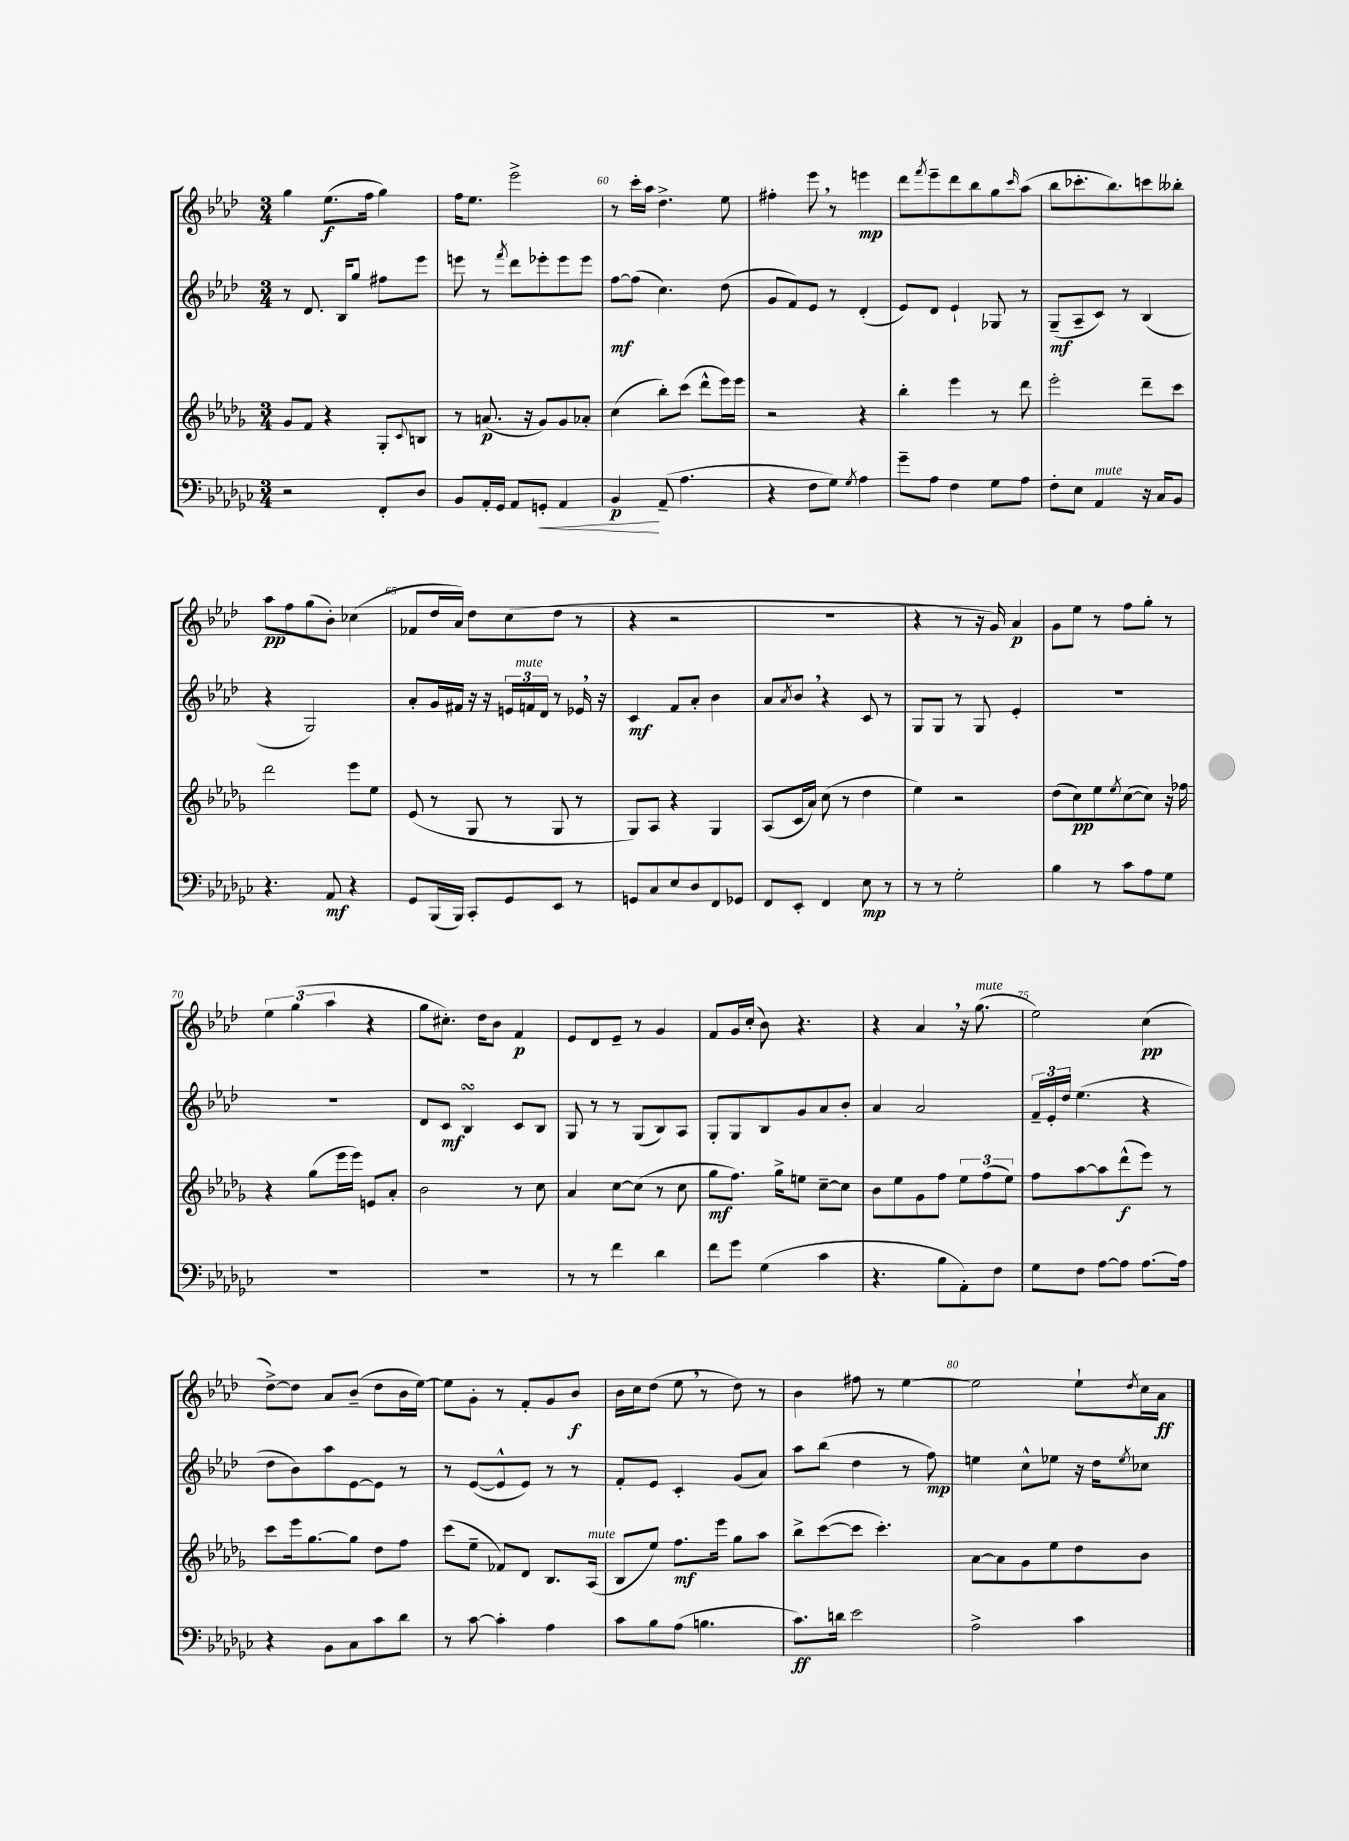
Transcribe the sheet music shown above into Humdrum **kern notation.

**kern	**dynam	**kern	**dynam	**kern	**dynam	**kern	**dynam
*part4	*part4	*part3	*part3	*part2	*part2	*part1	*part1
*staff4	*staff4	*staff3	*staff3	*staff2	*staff2	*staff1	*staff1
*clefF4	*	*clefG2	*	*clefG2	*	*clefG2	*
*k[b-e-a-d-g-c-]	*	*k[b-e-a-d-g-]	*	*k[b-e-a-d-]	*	*k[b-e-a-d-]	*
*M3/4	*	*M3/4	*	*M3/4	*	*M3/4	*
=58	=58	=58	=58	=58	=58	=58	=58
2r	.	8g-/L	.	8r	.	4gg\	.
.	.	8f/J	.	8.d-/	.	.	.
.	.	4r	.	.	.	(8.ee-\L	f
.	.	.	.	16B-/KL	.	.	.
.	.	.	.	8gg/J	.	.	.
.	.	.	.	.	.	16ff\Jk	.
8FF'/L	.	8G-'/L	.	8ff#X\L	.	4gg\)	.
.	.	8qqc/	.	.	.	.	.
8D-/J	.	8Bn/J	.	8eee-\J	.	.	.
=59	=59	=59	=59	=59	=59	=59	=59
8BB-/L	.	8r	.	8eeen\	.	16ff\KL	.
.	.	.	.	.	.	8.ee-\J	.
16AA-'/L	.	(8.an/	p	8r	.	.	.
16GG-/JJ	.	.	.	.	.	.	.
.	.	.	.	8qfff/	.	.	.
8AA-/L	.	.	.	8ddd-\L	.	2eee-^\	.
.	.	16r	.	.	.	.	.
!	!LO:HP:b	!	!	!	!	!	!
8GGn'/J	<	8g-/L)	.	8eee-X'\	.	.	.
4AA-/	.	8g-/	.	8eee-\	.	.	.
.	.	8a-X'/J	.	8eee-\J	.	.	.
=60	=60	=60	=60	=60	=60	=60	=60
4BB-/	p	(4cc\	.	[8ff\L	mf	8r	.
.	.	.	.	(8ff\J]	.	16ccc'\LL	.
.	.	.	.	.	.	16aa-\JJ	.
(8AA-~/	[	8bb-'\L)	.	4.cc\)	.	4.dd-^\	.
4.A-\	.	(8ccc\J	.	.	.	.	.
.	.	8ddd-^^\L	.	.	.	.	.
.	.	16eee-\L)	.	(8dd-\	.	8ee-\	.
.	.	16eee-\JJ	.	.	.	.	.
=61	=61	=61	=61	=61	=61	=61	=61
4r	.	2r	.	8g/L	.	4ff#X'\	.
.	.	.	.	8f/)	.	.	.
8F\L	.	.	.	8e-/J	.	8eee-,\	.
8G-\J)	.	.	.	8r	.	8r	.
8qG-/	.	.	.	.	.	.	.
4A-\	.	4r	.	(4d-'/	.	4eeen\	mp
=62	=62	=62	=62	=62	=62	=62	=62
8g-~\L	.	4bb-'\	.	8e-/L)	.	8ddd-\L	.
.	.	.	.	.	.	8qfff/	.
8A-\J	.	.	.	8d-/J	.	8eee-~\	.
4F\	.	4eee-\	.	4e-`/	.	8ddd-\	.
.	.	.	.	.	.	8bb-\	.
8G-\L	.	8r	.	8G-X/	.	8gg\	.
.	.	.	.	.	.	16qqccc/	.
8A-\J	.	8ddd-\	.	8r	.	(8aa-\J	.
=63	=63	=63	=63	=63	=63	=63	=63
8F'\L	.	2eee-'\	.	(8G~/L	mf	8bb-\L	.
8E-\J	.	.	.	8A-~/	.	8.ccc-X'\	.
!LO:TX:a:i:t=mute	!	!	!	!	!	!	!
4AA-/	.	.	.	8c/J)	.	.	.
.	.	.	.	.	.	8.bb-\)	.
.	.	.	.	8r	.	.	.
16r	.	8ddd-~\L	.	(4B-/	.	8cccn\	.
16C-/KL	.	.	.	.	.	.	.
8BB-/J	.	8ccc\J	.	.	.	8bb--X'\J	.
!!LO:LB:g=z
=64	=64	=64	=64	=64	=64	=64	=64
4.r	.	2ddd-\	.	4r	.	8aa-\L	pp
.	.	.	.	.	.	8ff\	.
.	.	.	.	2G/)	.	(8gg\	.
8AA-/	mf	.	.	.	.	8b-'\J)	.
4r	.	8eee-\L	.	.	.	(4cc-X\	.
.	.	8ee-\J	.	.	.	.	.
=65	=65	=65	=65	=65	=65	=65	=65
8GG-/L	.	(8e-/	.	8a-'/L	.	8f-X/L	.
(16BBB-/L	.	8r	.	16g/L	.	16dd-/L	.
16BBB-/JJ)	.	.	.	16f#X/JJ	.	16a-/JJ)	.
8CC-'/L	.	8G-/	.	16r	.	8dd-\L	.
.	.	.	.	16r	.	.	.
8GG-/	.	8r	.	24en/LL	.	(8cc\	.
!	!	!	!	!LO:TX:a:i:t=mute	!	!	!
.	.	.	.	24fn/	.	.	.
.	.	.	.	24d-/JJ	.	.	.
8EE-/J	.	8G-/	.	8r	.	8dd-\J	.
8r	.	8r	.	16e-X,/	.	8r	.
.	.	.	.	16r	.	.	.
=66	=66	=66	=66	=66	=66	=66	=66
8GGn/L	.	8G-/L)	.	4c/	mf	4r	.
8C-/	.	8A-/J	.	.	.	.	.
8E-/	.	4r	.	8f/L	.	2r	.
8D-/	.	.	.	8a-'/J	.	.	.
8FF/	.	4G-/	.	4b-\	.	.	.
8GG-X/J	.	.	.	.	.	.	.
=67	=67	=67	=67	=67	=67	=67	=67
8FF/L	.	(8A-/L	.	8a-/L	.	2.r	.
.	.	.	.	8qa-/	.	.	.
8EE-'/J	.	16c/L	.	8b-,/J	.	.	.
.	.	16a-/JJ)	.	.	.	.	.
4FF/	.	(8cc\	.	4r	.	.	.
.	.	8r	.	.	.	.	.
8E-\	mp	4dd-\	.	8c/	.	.	.
8r	.	.	.	8r	.	.	.
=68	=68	=68	=68	=68	=68	=68	=68
8r	.	4ee-\)	.	8G/L	.	4r	.
8r	.	.	.	8G/J	.	.	.
2G-'\	.	2r	.	8r	.	8r	.
.	.	.	.	8G/	.	16r	.
.	.	.	.	.	.	16g/)	.
.	.	.	.	4e-'/	.	4a-/	p
=69	=69	=69	=69	=69	=69	=69	=69
4B-\	.	(8dd-\L	.	2.r	.	8g\L	.
.	.	8cc\)	pp	.	.	8ee-\J	.
8r	.	8ee-\	.	.	.	8r	.
.	.	8qee-/	.	.	.	.	.
8c-\L	.	([8cc\	.	.	.	8ff\L	.
8A-\	.	8cc\J])	.	.	.	8gg'\J	.
8G-\J	.	16r	.	.	.	8r	.
.	.	16ff-X\	.	.	.	.	.
!!LO:LB:g=z
=70	=70	=70	=70	=70	=70	=70	=70
2.r	.	4r	.	2.r	.	6ee-\	.
.	.	.	.	.	.	(6gg\	.
.	.	(8gg-\L	.	.	.	.	.
.	.	.	.	.	.	6aa-\	.
.	.	16eee-\L	.	.	.	.	.
.	.	16eee-\JJ)	.	.	.	.	.
.	.	8en/L	.	.	.	4r	.
.	.	8a-'/J	.	.	.	.	.
=71	=71	=71	=71	=71	=71	=71	=71
2.r	.	2b-\	.	8d-/L	.	8gg\L	.
.	.	.	.	8c/J	mf	8.cc#X'\J)	.
.	.	.	.	4B-sSSS/	.	.	.
.	.	.	.	.	.	16dd-\KL	.
.	.	.	.	.	.	8b-\J	.
.	.	8r	.	8c/L	.	4f/	p
.	.	8cc\	.	8B-/J	.	.	.
=72	=72	=72	=72	=72	=72	=72	=72
8r	.	4a-/	.	8G/	.	8e-/L	.
8r	.	.	.	8r	.	8d-/	.
4f\	.	[8cc\L	.	8r	.	8e-~/J	.
.	.	(8cc\J]	.	(8G/L	.	8r	.
4d-\	.	8r	.	8B-/)	.	4g/	.
.	.	8cc\	.	8A-/J	.	.	.
=73	=73	=73	=73	=73	=73	=73	=73
8f\L	.	8gg-\L	mf	8G'/L	.	8f/L	.
8g-\J	.	8.ff\J)	.	8G/	.	16g/L	.
.	.	.	.	.	.	(16cc'/JJ	.
(4G-\	.	.	.	8B-/	.	8b-\)	.
.	.	16gg-^\KL	.	.	.	.	.
.	.	8een\J	.	8g/	.	4.r	.
4c-\	.	[8cc~\L	.	8a-/	.	.	.
.	.	8cc\J]	.	8b-'/J	.	.	.
=74	=74	=74	=74	=74	=74	=74	=74
4.r	.	8b-\L	.	4a-/	.	4r	.
.	.	8ee-\	.	.	.	.	.
.	.	8g-\	.	2a-/	.	4a-,/	.
8B-\L	.	8ff\J	.	.	.	.	.
8AA-'\)	.	12ee-\L	.	.	.	16r	.
!	!	!	!	!	!	!LO:TX:a:i:t=mute	!
.	.	.	.	.	.	(8.gg\	.
.	.	(12ff\	.	.	.	.	.
8F\J	.	.	.	.	.	.	.
.	.	12ee-\J)	.	.	.	.	.
=75	=75	=75	=75	=75	=75	=75	=75
8G-\L	.	8ff\L	.	24f~/LL	.	2ee-\)	.
.	.	.	.	24e-'/	.	.	.
.	.	.	.	24dd-/JJ	.	.	.
8F\J	.	[8aa-\	.	(4.ee-\	.	.	.
[8A-\L	.	8aa-\]	.	.	.	.	.
8A-\J]	.	(8ddd-^^\	f	.	.	.	.
[8.A-\L	.	8eee-\J)	.	4r	.	(4cc\	pp
.	.	8r	.	.	.	.	.
16A-\Jk]	.	.	.	.	.	.	.
!!LO:LB:g=z
=76	=76	=76	=76	=76	=76	=76	=76
4r	.	8ccc\L	.	8dd-\L	.	[8dd-^\L)	.
.	.	16eee-\k	.	8b-\)	.	8dd-\J]	.
.	.	[8.gg-\	.	.	.	.	.
8BB-\L	.	.	.	8aa-\	.	8a-/L	.
8C-\	.	8gg-\J]	.	[8e-\	.	(8b-~/J	.
8c-\	.	8dd-\L	.	8e-\J]	.	8dd-\L	.
8d-\J	.	8ff\J	.	8r	.	16b-\L	.
.	.	.	.	.	.	[16ee-\JJ)	.
=77	=77	=77	=77	=77	=77	=77	=77
8r	.	(8ccc\L	.	8r	.	8ee-\L]	.
[8c-\	.	8ee-~\J	.	([8e-/L	.	8g'\J	.
4c-'\]	.	8f-X/L)	.	8e-^^/]	.	8r	.
.	.	8d-/J	.	8e-/J)	.	8f'/L	.
4A-\	.	8.B-/L	.	8r	.	8g/	.
.	.	.	.	8r	.	8b-/J	f
!	!	!LO:TX:a:i:t=mute	!	!	!	!	!
.	.	(16A-/Jk	.	.	.	.	.
=78	=78	=78	=78	=78	=78	=78	=78
8c-\L	.	8B-/L	.	8f'/L	.	16b-\LL	.
.	.	.	.	.	.	16cc\J	.
8B-\	.	8ee-/J)	.	8e-/J	.	(8dd-\J	.
(8A-\J	.	8.ff\L	mf	4c'/	.	8ee-,\	.
4.Bn\	.	.	.	.	.	8r	.
.	.	16eee-\Jk	.	.	.	.	.
.	.	8gg-\L	.	(8g/L	.	8dd-\)	.
.	.	8aa-\J	.	8a-/J)	.	8r	.
=79	=79	=79	=79	=79	=79	=79	=79
8.c-\L)	ff	8bb-^\L	.	8aa-\L	.	4b-\	.
.	.	([8ccc\	.	(8bb-\J	.	.	.
16dn\Jk	.	.	.	.	.	.	.
2e-\	.	8ccc\J]	.	4dd-\	.	8ff#X\	.
.	.	4.ccc'\)	.	.	.	8r	.
.	.	.	.	8r	.	[4ee-\	.
.	.	.	.	8ff\)	mp	.	.
=80	=80	=80	=80	=80	=80	=80	=80
2A-^\	.	[8a-\L	.	4een\	.	2ee-\]	.
.	.	8a-\]	.	.	.	.	.
.	.	8g-\	.	8cc^^\L	.	.	.
.	.	8ee-\	.	8ee-X\J	.	.	.
4c-\	.	8dd-\	.	16r	.	8ee-`\L	.
.	.	.	.	16dd-\KL	.	.	.
.	.	.	.	8qee-/	.	8qdd-/	.
.	.	8b-\J	.	8cc-X\J	.	16cc\L	.
.	.	.	.	.	.	16a-\JJ	ff
==	==	==	==	==	==	==	==
*-	*-	*-	*-	*-	*-	*-	*-
